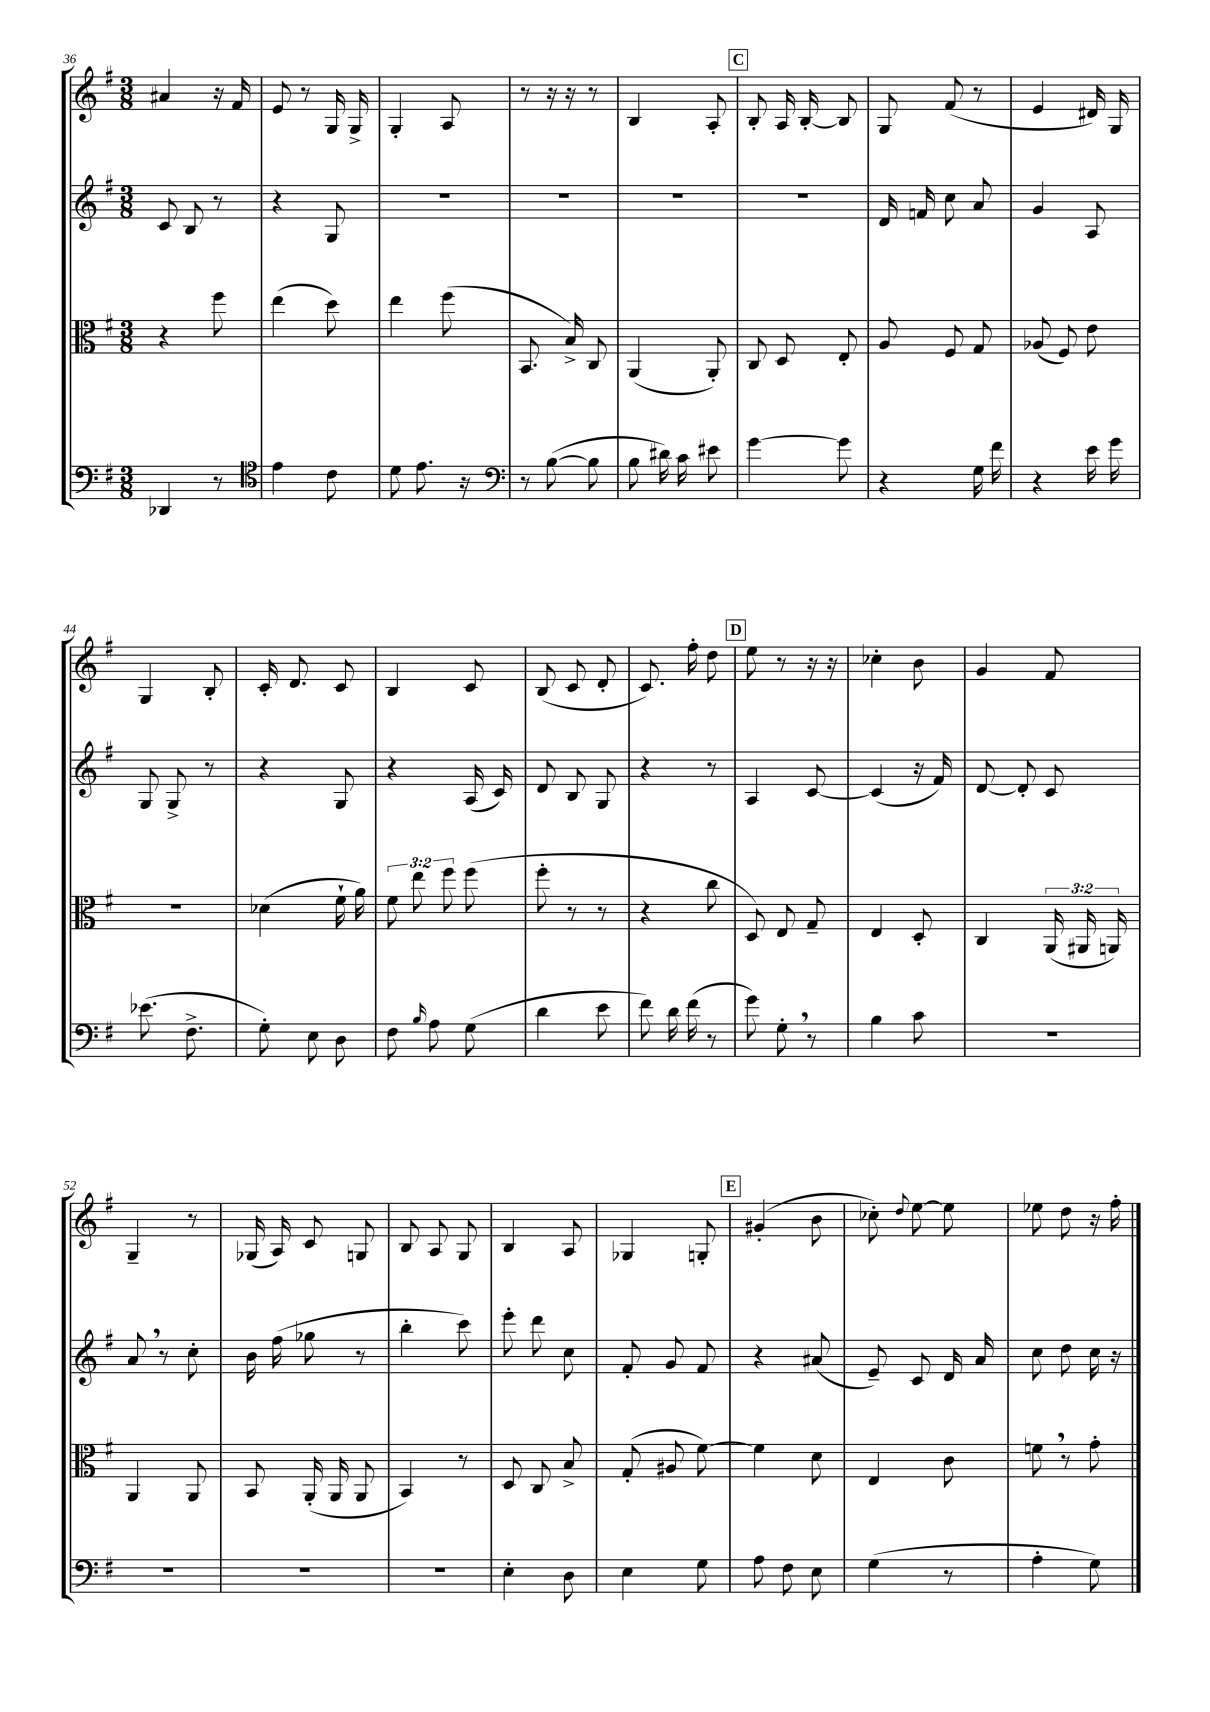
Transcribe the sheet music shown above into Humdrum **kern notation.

**kern	**kern	**kern	**kern
*staff4	*staff3	*staff2	*staff1
*clefF4	*clefC3	*clefG2	*clefG2
*k[f#]	*k[f#]	*k[f#]	*k[f#]
*M3/8	*M3/8	*M3/8	*M3/8
4DD-/	4r	8c/	4a#/
.	.	8B/	.
8r	8ff#\	8r	16r
.	.	.	16f#/
=	=	=	=
*clefC4	*	*	*
4e\	(4ee\	4r	8e/
.	.	.	8r
8c\	8dd\)	8G/	16G/
.	.	.	16G^/
=	=	=	=
8d\	4ee\	4.r	4G'/
8.e\	.	.	.
.	(8ff#\	.	8A/
16r	.	.	.
=	=	=	=
*clefF4	*	*	*
8r	8.BB/	4.r	8r
([8B\	.	.	16r
.	16B^/)	.	16r
8B\]	8C/	.	8r
=	=	=	=
8B\	(4AA/	4.r	4B/
16d#\)	.	.	.
16c\	.	.	.
8e#\	8AA'/)	.	8A'/
=	=	=	=
[4g\	8C/	4.r	8B'/
.	8D/	.	16A/
.	.	.	[16B'/
8g\]	8E'/	.	8B/]
=	=	=	=
4r	8A/	16d/	8G/
.	.	16f/	.
.	8F#/	8cc\	(8f#/
16G\	8G/	8a/	8r
16f#\	.	.	.
=	=	=	=
4r	(8A-/	4g/	4e/
.	8F#/)	.	.
16e\	8e\	8A/	16d#/)
16g\	.	.	16G/
=	=	=	=
(8.e-\	4.r	8G/	4G/
.	.	8G^/	.
8.F#^\	.	.	.
.	.	8r	8B'/
=	=	=	=
8G'\)	(4d-\	4r	16c'/
.	.	.	8.d/
8E\	.	.	.
8D\	16f#`\	8G/	8c/
.	16a\)	.	.
=	=	=	=
8F#\	12f#\	4r	4B/
.	12ee\	.	.
16qqB/	.	.	.
8A\	.	.	.
.	12ff#\	.	.
(8G\	(8ff#\	(16A/	8c/
.	.	16c/)	.
=	=	=	=
4d\	8ff#'\	8d/	(8B/
.	8r	8B/	8c/
8e\	8r	8G/	8d'/
=	=	=	=
8f#\)	4r	4r	8.c/)
16d\	.	.	.
(16f#\	.	.	16ff#'\
8r	8cc\	8r	8dd\
=	=	=	=
8g\)	8D/)	4A/	8ee\
8G'\	8E/	.	8r
8r	8G~/	[8c/	16r
.	.	.	16r
=	=	=	=
4B\	4E/	(4c/]	4cc-'\
8c\	8D'/	16r	8b\
.	.	16f#/)	.
=	=	=	=
4.r	4C/	[8d/	4g/
.	.	8d'/]	.
.	(24AA/	8c/	8f#/
.	24AA#/	.	.
.	24AA/)	.	.
=	=	=	=
4.r	4AA/	8a/	4G~/
.	.	8r	.
.	8AA/	8cc'\	8r
=	=	=	=
4.r	8BB/	16b\	(16G-/
.	.	(16ff#\	16A/)
.	(16AA'/	8gg-\	8c/
.	16AA/	.	.
.	8AA/	8r	8G/
=	=	=	=
4.r	4BB/)	4bb'\	8B/
.	.	.	8A/
.	8r	8ccc\)	8G/
=	=	=	=
4E'\	8D/	8eee'\	4B/
.	8C/	8ddd\	.
8D\	8B^/	8cc\	8A/
=	=	=	=
4E\	(8G'/	8f#'/	4G-/
.	8A#/	8g/	.
8G\	[8f#\)	8f#/	8G'/
=	=	=	=
8A\	4f#\]	4r	(4g#'/
8F#\	.	.	.
8E\	8d\	(8a#/	8b\
=	=	=	=
(4G\	4E/	8e~/)	8cc-'\)
.	.	.	8qqdd/
.	.	8c/	[8ee\
8r	8c\	16d/	8ee\]
.	.	16a/	.
=	=	=	=
4A'\	8f\	8cc\	8ee-\
.	8r	8dd\	8dd\
8G\)	8g'\	16cc\	16r
.	.	16r	16ff#'\
==	==	==	==
*-	*-	*-	*-
